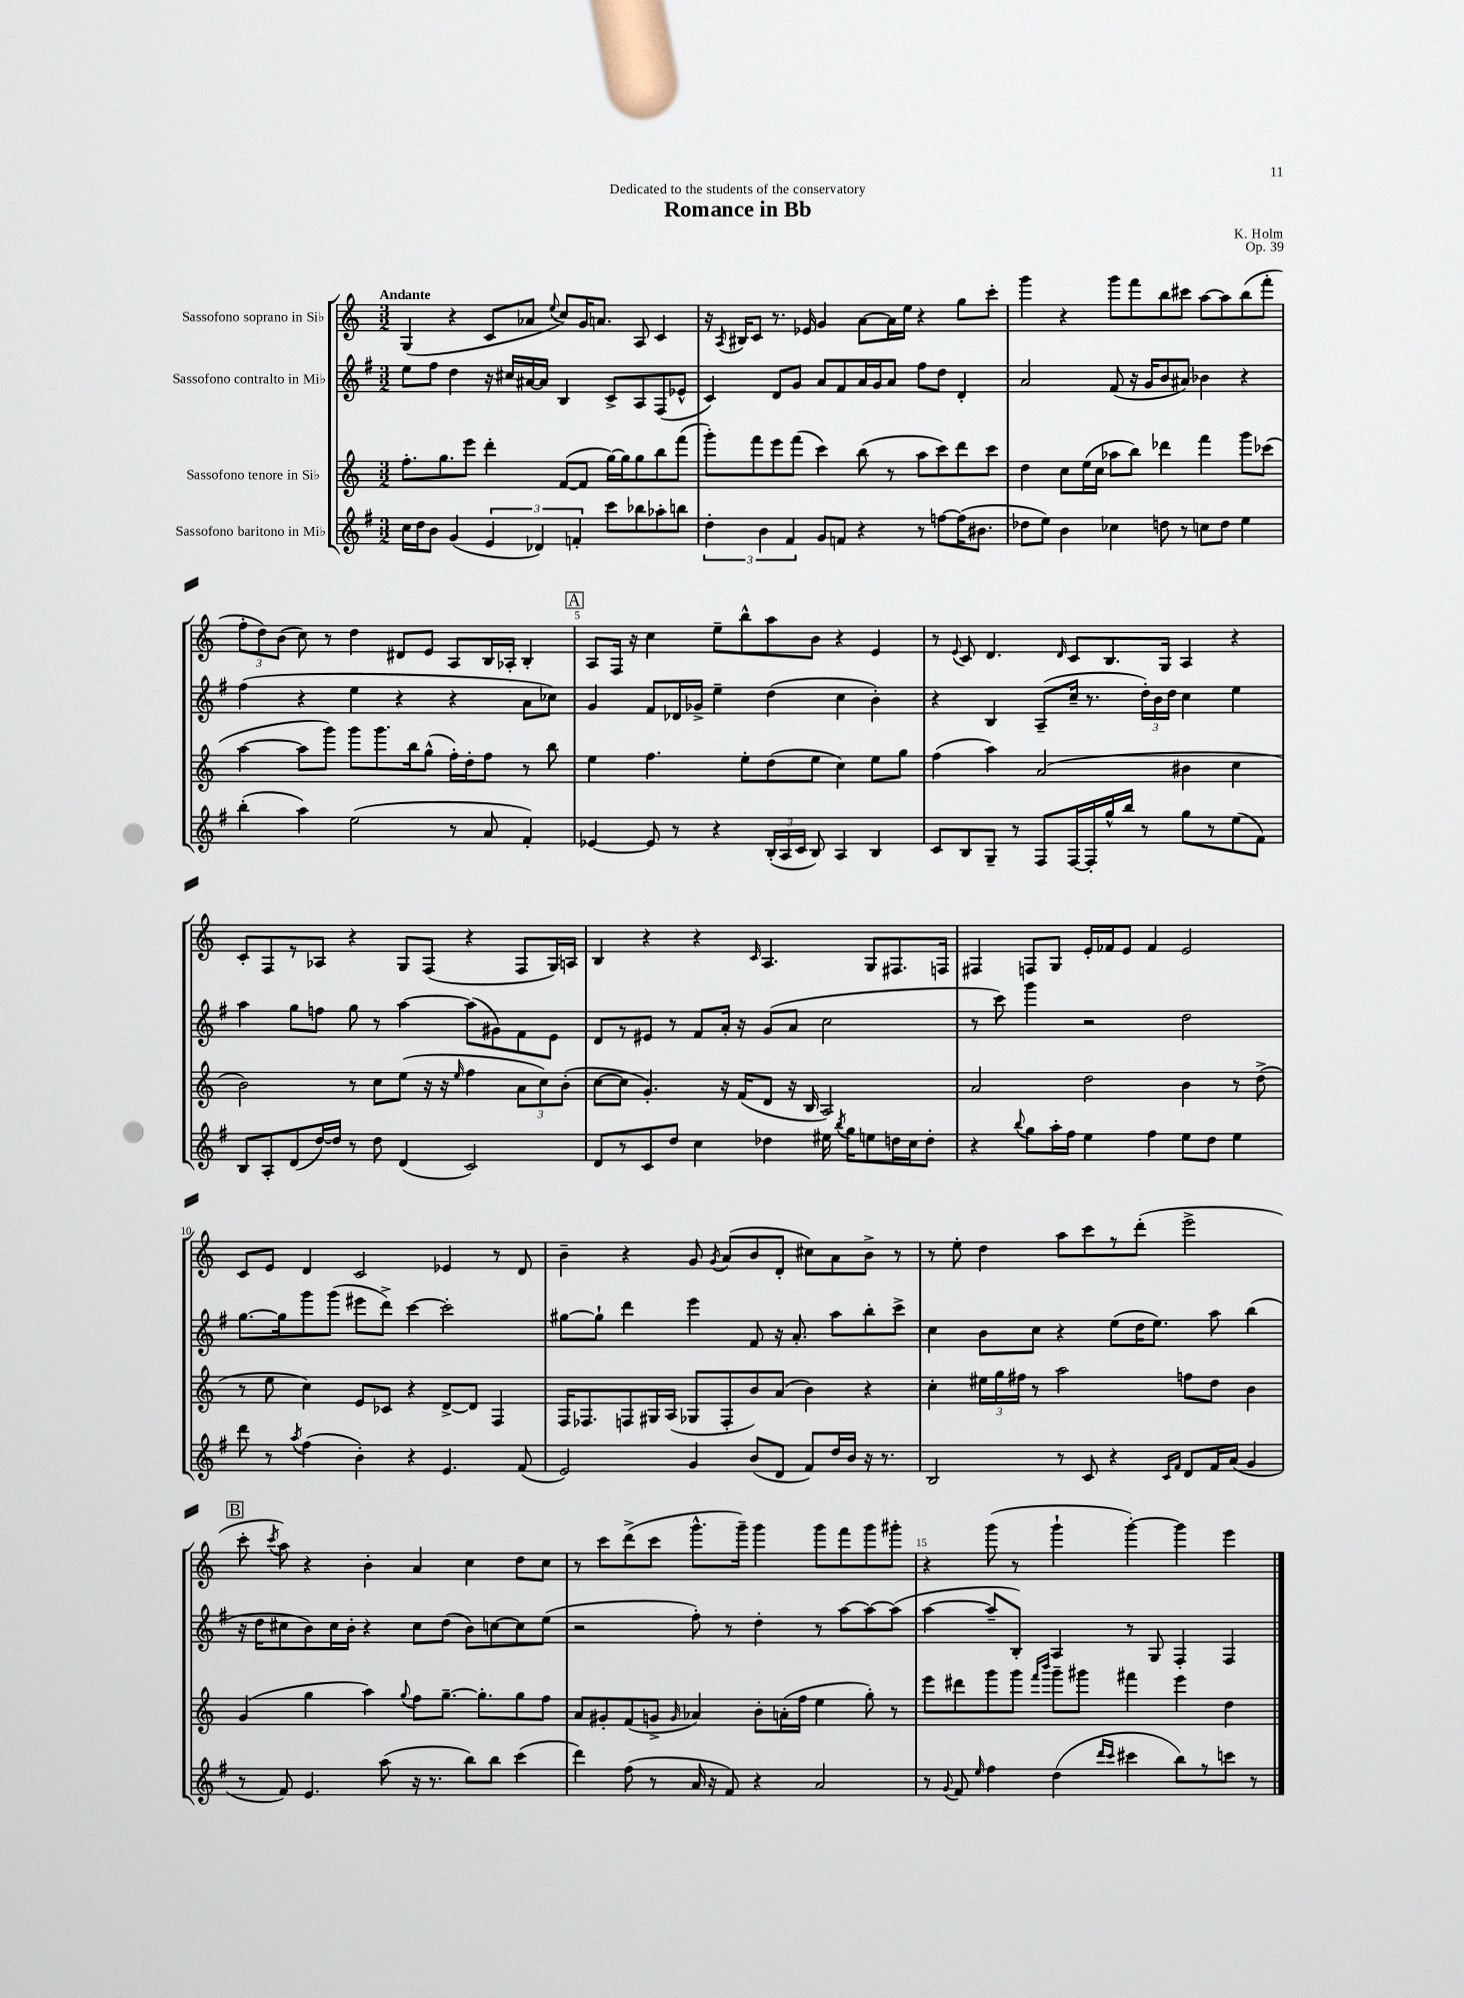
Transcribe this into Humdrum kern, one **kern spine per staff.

**kern	**kern	**kern	**kern
*staff4	*staff3	*staff2	*staff1
*clefG2	*clefG2	*clefG2	*clefG2
*k[f#]	*k[]	*k[f#]	*k[]
*M3/2	*M3/2	*M3/2	*M3/2
16cc	8.ff'	8ee	(4G
16dd	.	.	.
8b	.	8ff#	.
.	8.gg	.	.
(4g	.	4dd	4r
.	8eee	.	.
6e	4ddd'	16r	8c
.	.	16cc#	.
.	.	[16a#	8a-
6d-)	.	.	.
.	.	16a#]	.
.	.	.	8qqee
.	([8f	4B	8cc)
6f'	.	.	.
.	8f]	.	16g
.	.	.	8.a
8ccc	[16gg)	8c^	.
.	16gg]	.	.
8bb-	8gg	8A	8A
8aa-'	8bb	(8F#	4c
8bb	(8fff	8e-^^	.
=	=	=	=
6dd'	8ggg')	4c)	16r
.	.	.	8qA
.	.	.	16B#
.	8fff	.	8c
6b	.	.	.
.	8eee	8d	8.r
6f#	.	.	.
.	(8fff	8g	.
.	.	.	16e-
8g	4ccc)	8a	4g
8f	.	8f#	.
4r	(8bb	16a	[8a
.	.	16g	.
.	8r	8a	16a]
.	.	.	16ee
8r	8aa	8ff#	4r
[8ff	8ccc)	8dd	.
(16ff]	8ddd	4d'	8gg
8.b#	.	.	.
.	8ccc	.	8ccc'
=	=	=	=
8dd-	4dd	2a	4ggg
8ee)	.	.	.
4b	8cc	.	4r
.	(16ee	.	.
.	16cc	.	.
4cc-	8aa-	(8f#	8ggg
.	8bb)	16r	8fff
.	.	16g	.
8dd	4ddd-	8b	8bb
8r	.	8a#)	8ccc#
8cc	4fff	4b-	[8aa
8dd	.	.	8aa]
4ee	8ggg	4r	(8bb
.	(8ccc-	.	8fff'
=	=	=	=
(4bb'	[4aa	(4ff#	12ff'
.	.	.	12dd)
.	.	.	(12b
4aa)	8aa]	4r	8cc)
.	8ggg)	.	8r
(2ee	8ggg	4ee	4dd
.	8.ggg	.	.
.	.	4r	8d#
.	16bb	.	.
.	(8gg^^	.	8e
8r	16ff')	4r	8A
.	16dd'	.	.
8a	8ff	.	16B
.	.	.	16A-'
4f#')	8r	8a	4B'
.	8bb	8cc-)	.
=	=	=	=
[4e-	4ee	4g	8A
.	.	.	16F
.	.	.	16r
8e-]	4.ff	8f#	4cc
8r	.	16d-	.
.	.	16g-^	.
4r	.	4ee~	8ee~
.	8ee'	.	8bb^^
(24B'	(8dd	(4dd	8aa
24A	.	.	.
24c	.	.	.
8B)	8ee	.	8b
4A	4cc)	4cc	4r
4B	8ee	4b')	4e
.	8gg	.	.
=	=	=	=
8c	(4ff	4r	8r
.	.	.	8qqe
8B	.	.	8c
8G~	4aa)	4B	4.d
8r	.	.	.
8F#	(2a	(8A~	.
.	.	.	16qqd
[16F#	.	16cc~	8c
16F#']	.	8.r	.
16gg^^	.	.	8.B
16bb	.	.	.
8r	.	24dd')	.
.	.	24b	.
.	.	.	16G
.	.	24dd	.
8gg	4b#	4cc	4A
8r	.	.	.
(8ee	4cc	4ee	4r
8f#)	.	.	.
=	=	=	=
8B	2b)	4aa	8c'
8A'	.	.	8F
(8d	.	8gg	8r
[16dd)	.	8ff	8A-
16dd]	.	.	.
8r	8r	8gg	4r
8dd	8cc	8r	.
(4d	(8ee	[4aa	8G
.	16r	.	(8F
.	16r	.	.
.	16qqee	.	.
2c)	4ff	(8aa]	4r
.	.	8g#)	.
.	12a	8f#	8F
.	12cc)	.	.
.	.	8e	16G)
.	(12b'	.	.
.	.	.	16A
=	=	=	=
8d	[8cc	8d	4B
8r	8cc]	8r	.
8c	4.g')	8e#	4r
8dd	.	8r	.
4cc	.	8f#	4r
.	16r	16a'	.
.	(16f	16r	.
.	.	.	16qqc
4dd-	8d	(8g	4.A
.	16r	8a	.
.	16B	.	.
16ee#	2A)	2cc	.
8qbb	.	.	.
16gg	.	.	.
8ee	.	.	8G
16dd	.	.	8.F#
16cc	.	.	.
8dd'	.	.	.
.	.	.	16F
=	=	=	=
4r	2a	8r	4F#
.	.	8ccc)	.
8qqbb	.	.	.
8gg	.	4ggg	8F
16aa'	.	.	8G
16ff#	.	.	.
4ee	2dd	2r	16e'
.	.	.	16f-
.	.	.	8e
4ff#	.	.	4f-
8ee	4b	2dd	2e
8dd	.	.	.
4ee	8r	.	.
.	(8dd^	.	.
=	=	=	=
8ddd	8r	[8.gg	8c
8r	8ee	.	8e
.	.	16gg]	.
8qaa	.	.	.
(4ff#	4cc)	8ggg	4d
.	.	(8ggg	.
4b')	8e	8eee#	2c
.	8c-	8ddd^)	.
4r	4r	[4ccc	.
4.e	[8d^	2ccc']	4e-
.	8d]	.	.
.	4F	.	8r
(8f#	.	.	8d
=	=	=	=
2e)	16F	[8gg#	4b~
.	8.F-	.	.
.	.	8gg#`]	.
.	8F	4ddd	4r
.	16G#	.	.
.	(16A	.	.
4g	8G-	4eee	8g
.	.	.	8qg
.	8F'	.	(8a
(8b	8b)	8f#	8b
8d	(8a	16r	8d'
.	.	8.a'	.
8f#)	4b)	.	8cc#)
16dd	.	8aa	8a
16b	.	.	.
16r	4r	8bb'	8b^
8.r	.	.	.
.	.	8ccc^	8r
=	=	=	=
2B	4cc'	4cc	8r
.	.	.	8ee'
.	24ee#	8b	4dd
.	24gg	.	.
.	24ff#	.	.
.	8r	8cc	.
8r	2aa	4r	8aa
8c	.	.	8ccc
4r	.	(8ee	8r
.	.	16dd	(8ddd'
.	.	8.ee)	.
16qqc	.	.	.
16qqf#	.	.	.
8d	8ff	.	2eee^
16f#	8dd	8aa	.
(16a	.	.	.
4g	4b	(4bb	.
=	=	=	=
8r	(4g	16r	8ccc'
.	.	16dd	.
.	.	.	8qccc
8f#)	.	8cc#	8aa)
4.e	4gg	8b)	4r
.	.	16cc#	.
.	.	16b'	.
.	4aa)	4r	4b'
(8aa	.	.	.
.	8qqgg	.	.
16r	8ff	8cc#	4a
8.r	.	.	.
.	[8.gg~	(8dd	.
8bb)	.	8b)	4cc
.	8.gg']	.	.
8bb	.	[8cc	.
(4ccc	8gg	8cc]	8dd
.	8ff	(8ee	8cc
=	=	=	=
4ddd)	8a	2r	8r
.	8g#'	.	8ccc
(8ff#	(8f	.	(8ddd^
8r	8g^	.	8ccc
.	16qqg	.	.
16a	4a-)	8ff#')	8.ggg^^
16r	.	.	.
8f#)	.	8r	.
.	.	.	16ggg~)
4r	8b'	4dd'	4ggg
.	(16a'	.	.
.	16ff	.	.
2a	4ee	8r	8ggg
.	.	[8aa	8fff
.	8gg')	8aa_	8ggg
.	8r	(8aa]	8ggg#'
=	=	=	=
8r	8eee	[4aa	4r
8qqg	.	.	.
8f#	8ddd#	.	.
16qqee	.	.	.
4ff#	8ggg	8aa~]	(8ggg
.	8ggg	8B')	8r
.	16qqfff	.	.
.	16qqbbb	.	.
(4dd	8ggg~	4A	4ggg`
.	8ggg#	.	.
16qqddd	.	.	.
16qqccc	.	.	.
4ccc#	4fff#	8r	[4ggg')
.	.	8G	.
8bb)	4eee	4F#'	4ggg]
8r	.	.	.
8ccc	4dd	4F#	4eee
8r	.	.	.
==	==	==	==
*-	*-	*-	*-
